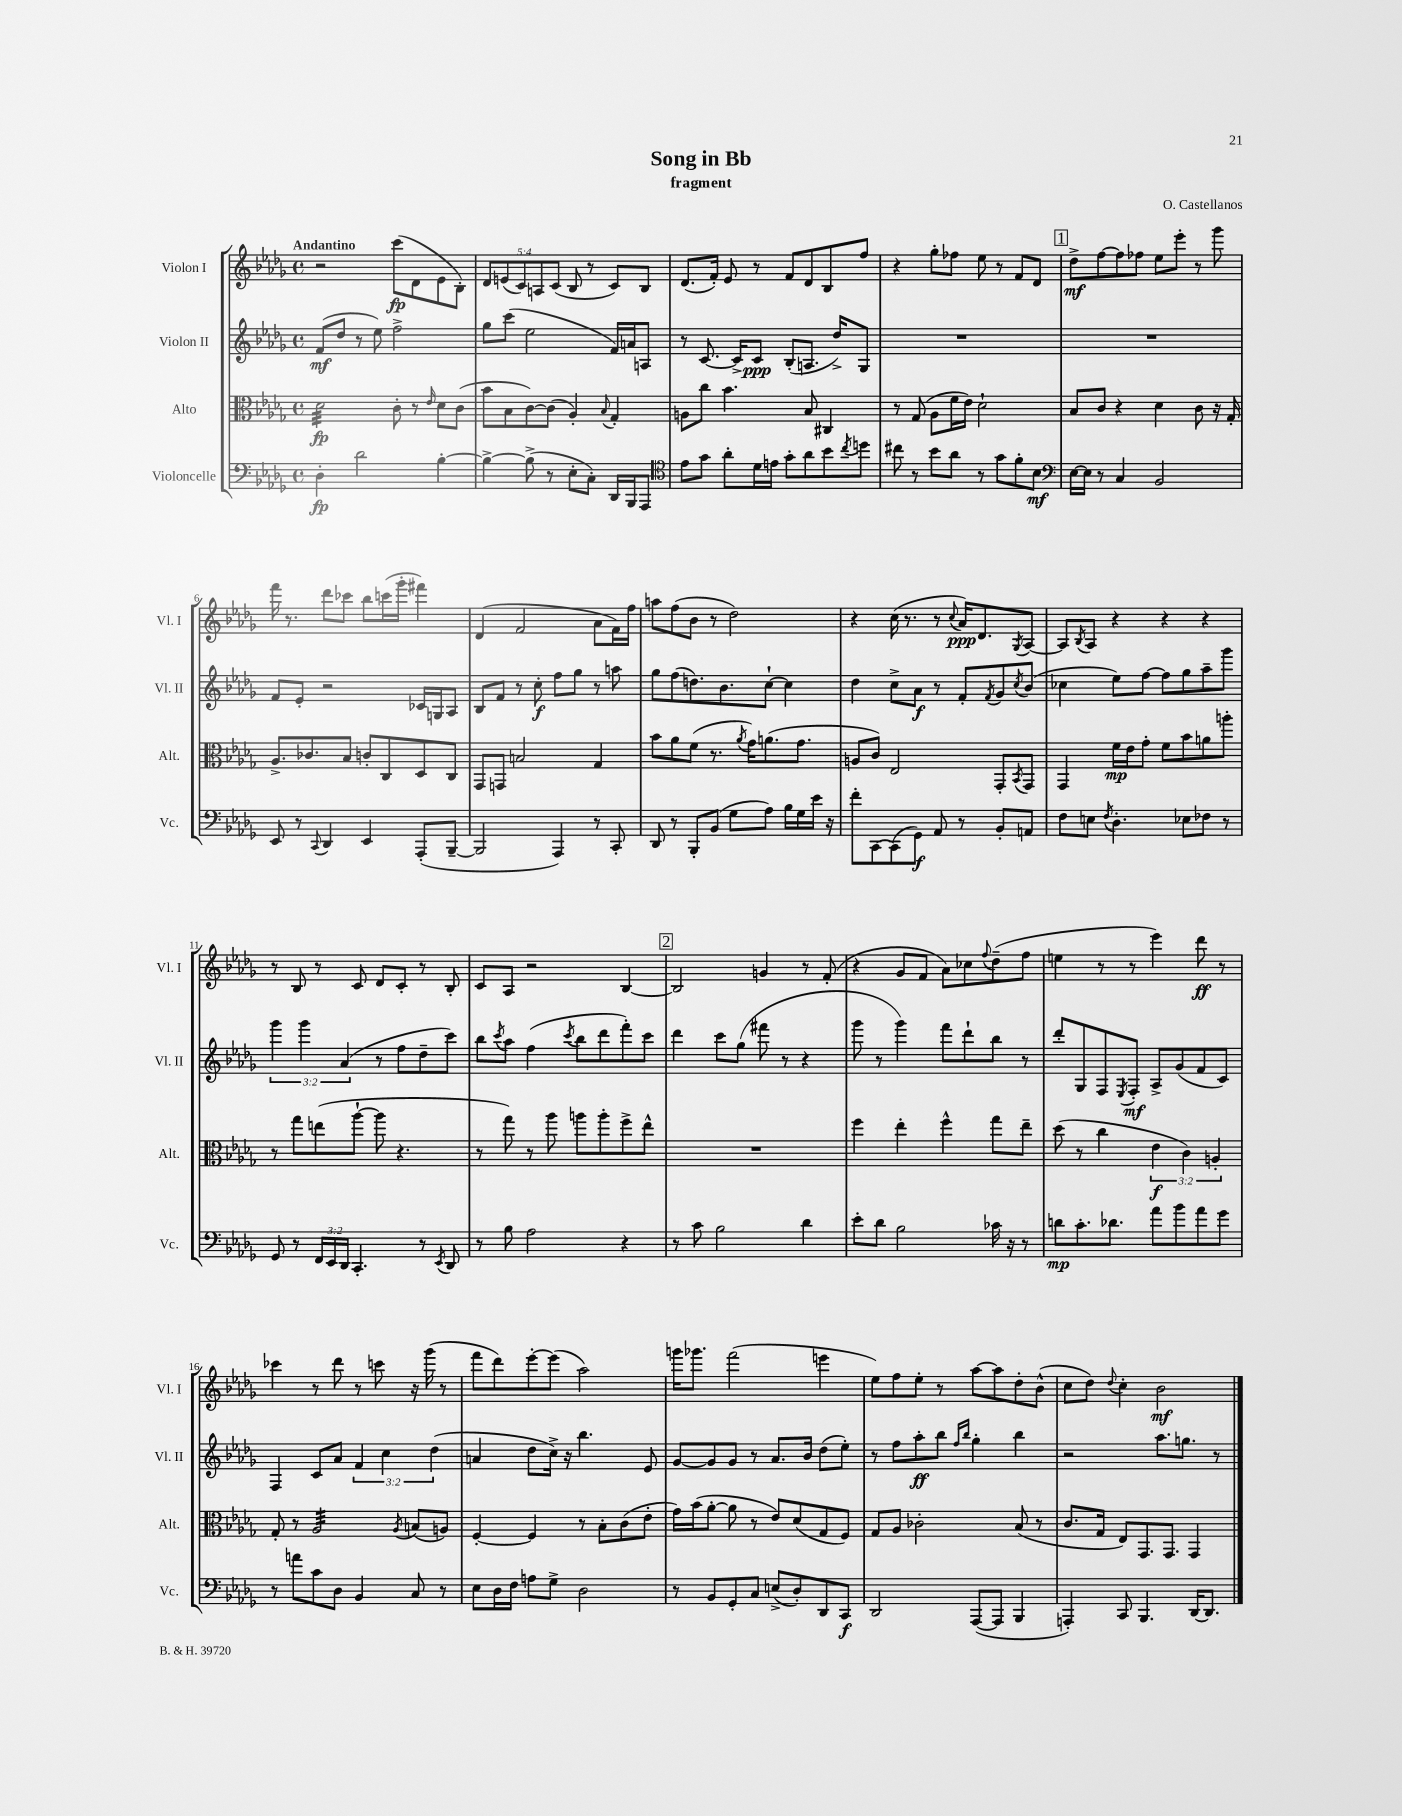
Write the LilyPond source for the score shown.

\header { title = "Song in Bb" composer = "O. Castellanos" subtitle = "fragment" }
<<
\new StaffGroup <<
\new Staff = "s0" \with { instrumentName = "Violon I" shortInstrumentName = "Vl. I" } {
    \clef treble \key des \major \defaultTimeSignature \time 4/4 \override Staff.TupletNumber.text = #tuplet-number::calc-fraction-text \tempo "Andantino"
    r2 c'''8\fp( des'8 ees'8 bes8-.) |
    \tuplet 5/4 { des'8 e'8( c'8) a8 c'8( } bes8 r8 c'8) bes8 |
    des'8.( f'16-.) ees'8 r8 f'8 des'8 bes8 f''8 |
    r4 ges''8-. fes''8 ees''8 r8 f'8 des'8 |
    \mark \markup { \box "1" } des''8->\mf f''8~ f''8 fes''8 ees''8 ees'''8-. r8 ges'''8 |
    f'''16 r8. des'''8 ces'''8 bes''8 c'''16( ges'''16-. fis'''4) |
    des'4( f'2 aes'8 f'16) f''16 |
    a''8 f''8( bes'8 r8 des''2) |
    r4 c''16( r8. r8 \appoggiatura { c''8 } aes'16\ppp) des'8. \acciaccatura { ges8 } aes8~ |
    aes8 \acciaccatura { bes8 } aes8 r4 r4 r4 |
    r8 bes8 r8 c'8 des'8 c'8-. r8 bes8-. |
    c'8 aes8 r2 bes4~ |
    \mark \markup { \box "2" } bes2 g'4 r8 f'8-.( |
    r4 ges'8 f'8 aes'8) ces''8 \appoggiatura { f''8 } des''8--( f''8 |
    e''4 r8 r8 ees'''4) des'''8\ff r8 |
    ces'''4 r8 des'''8 r8 c'''8 r16 ges'''16( r8 |
    f'''8 des'''8) ees'''8~-. ees'''8( aes''2) |
    g'''16 ges'''8. f'''2( e'''4 |
    ees''8) f''8 ees''8-. r8 aes''8~ aes''8 des''8-. bes'8-^( |
    c''8 des''8) \appoggiatura { des''8 } c''4-. bes'2\mf \bar "|." |
}
\new Staff = "s1" \with { instrumentName = "Violon II" shortInstrumentName = "Vl. II" } {
    \clef treble \key des \major \defaultTimeSignature \time 4/4 \override Staff.TupletNumber.text = #tuplet-number::calc-fraction-text
    f'8\mf( des''8 r8 ees''8) f''2-> |
    ges''8 c'''8( ees''2 f'16) a'16 a8 |
    r8 c'8.~ c'16-> c'8\ppp bes8-.( a8. des''16->) ges8 |
    R1 |
    \mark \markup { \box "1" } R1 |
    f'8 ees'8-. r2 ces'16 g16 aes8 |
    bes8 f'8 r8 c''8-.\f f''8 ges''8 r8 a''8 |
    ges''8 f''8( d''8.) bes'8. c''8~-! c''4 |
    des''4 c''8-> aes'8\f r8 f'8-. \acciaccatura { f'8 } ges'8 \acciaccatura { c''8 } bes'8( |
    ces''4 ees''8) f''8~ f''8 ges''8 aes''8-- ges'''8 |
    \tuplet 3/2 { ges'''4 ges'''4 aes'4( } r8 f''8 des''8-- c'''8) |
    bes''8 \acciaccatura { c'''8 } aes''8 f''4( \acciaccatura { c'''8 } bes''8 des'''8 f'''8-.) c'''8 |
    \mark \markup { \box "2" } des'''4 c'''8 ges''8( fis'''8 r8 r4 |
    ges'''8 r8 ges'''4) f'''8 des'''8-! bes''8 r8 |
    des'''8-. ges8 f8 \acciaccatura { ees8 } f8-.\mf aes8-> ges'8( f'8 c'8) |
    f4 c'8 aes'8 \tuplet 3/2 { f'4 c''4 des''4( } |
    a'4 des''8 c''16->) r16 bes''4. ees'8 |
    ges'8~ ges'8 ges'8 r8 aes'8. bes'16 des''8( ees''8-.) |
    r8 f''8 aes''8-.\ff bes''8 \grace { f''16 bes''16 } ges''4-. bes''4 |
    r2 aes''8. g''8. r8 \bar "|." |
}
\new Staff = "s2" \with { instrumentName = "Alto" shortInstrumentName = "Alt." } {
    \clef alto \key des \major \defaultTimeSignature \time 4/4 \override Staff.TupletNumber.text = #tuplet-number::calc-fraction-text
    des'2:32\fp c'8-. r8 \grace { ees'16 } des'8 c'8( |
    bes'8 bes8 c'8~) c'8( aes4-.) \appoggiatura { bes8 } ges4-. |
    a8 c''8 bes'4. bes8 cis4 |
    r8 ges8( aes8 f'16 ees'16) des'2-! |
    \mark \markup { \box "1" } bes8 c'8 r4 des'4 c'8 r16 ges16-. |
    aes8.-> ces'8. bes8 c'8-. c8 des8 c8 |
    ges,8 g,8 b2 ges4 |
    bes'8 aes'8 f'8( r8. \acciaccatura { aes'8 } ges'16) a'8.( ges'8. |
    a8 c'8) ees2 ges,8-. \acciaccatura { bes,8 } ges,8 |
    ges,4 f'16\mp ees'16 ges'8-. f'8 bes'8 a'8 a''8-. |
    r8 ges''8 e''8( aes''8~-! aes''8 r4. |
    r8 ges''8) r8 aes''8 a''8 a''8-. f''8-> ees''8-^ |
    \mark \markup { \box "2" } R1 |
    f''4 ees''4-. f''4-^ ges''8 ees''8-- |
    des''8( r8 c''4 \tuplet 3/2 { ees'4\f c'4) a4-. } |
    ges8-. r8 aes2:32 \acciaccatura { aes8 } b8( a8) |
    f4~-. f4 r8 bes8-. c'8( ees'8-. |
    ges'16) bes'16( aes'8~-. aes'8 r8 ees'8) des'8( ges8 f8) |
    ges8 aes8 ces'2-. bes8( r8 |
    c'8. ges16 ees8) ges,8. ges,8. ges,4 \bar "|." |
}
\new Staff = "s3" \with { instrumentName = "Violoncelle" shortInstrumentName = "Vc." } {
    \clef bass \key des \major \defaultTimeSignature \time 4/4 \override Staff.TupletNumber.text = #tuplet-number::calc-fraction-text
    des4-.\fp des'2 bes4~-. |
    bes4~-> bes8->( r8 ees8-. c8-.) des,16 bes,,16 aes,,8 |
    \clef tenor ees'8 ges'8 aes'8-. des'16 e'16 ges'8-. aes'8 bes'8 \acciaccatura { c''8 } d''8 |
    cis''8 r8 bes'8 aes'8 r8 ges'8 f'8-. bes8\mf |
    \mark \markup { \box "1" } \clef bass ees16~ ees16 r8 c4 bes,2 |
    ees,8 r8 \appoggiatura { c,8 } des,4 ees,4 aes,,8-.( bes,,8~-- |
    bes,,2 aes,,4) r8 c,8-. |
    des,8 r8 bes,,8-. bes,8( ges8 aes8) bes16 ges16 ees'16 r16 |
    f'8-. c,8~ c,8( ges,8\f) aes,8 r8 bes,8-. a,8 |
    f8 e8 \acciaccatura { f8 } des4.-. ees8 fes8 r8 |
    ges,8 r8 \tuplet 3/2 { f,16 ees,16 des,16 } c,4.-. r8 \acciaccatura { ees,8 } des,8 |
    r8 bes8 aes2 r4 |
    \mark \markup { \box "2" } r8 c'8 bes2 des'4 |
    ees'8-. des'8 bes2 ces'16 r16 r8 |
    d'8\mp c'8.-. des'8. aes'8 bes'8 aes'8 ges'8 |
    r8 a'8 c'8 des8 bes,4 c8 r8 |
    ees8 des16 f16 a8 ges8-> des2 |
    r8 bes,8 ges,8-. c8 e8->( des8-.) des,8 c,8\f |
    des,2 aes,,8~( aes,,8 bes,,4 |
    a,,4-.) c,8 bes,,4. des,16~ des,8. \bar "|." |
}
>>
>>
